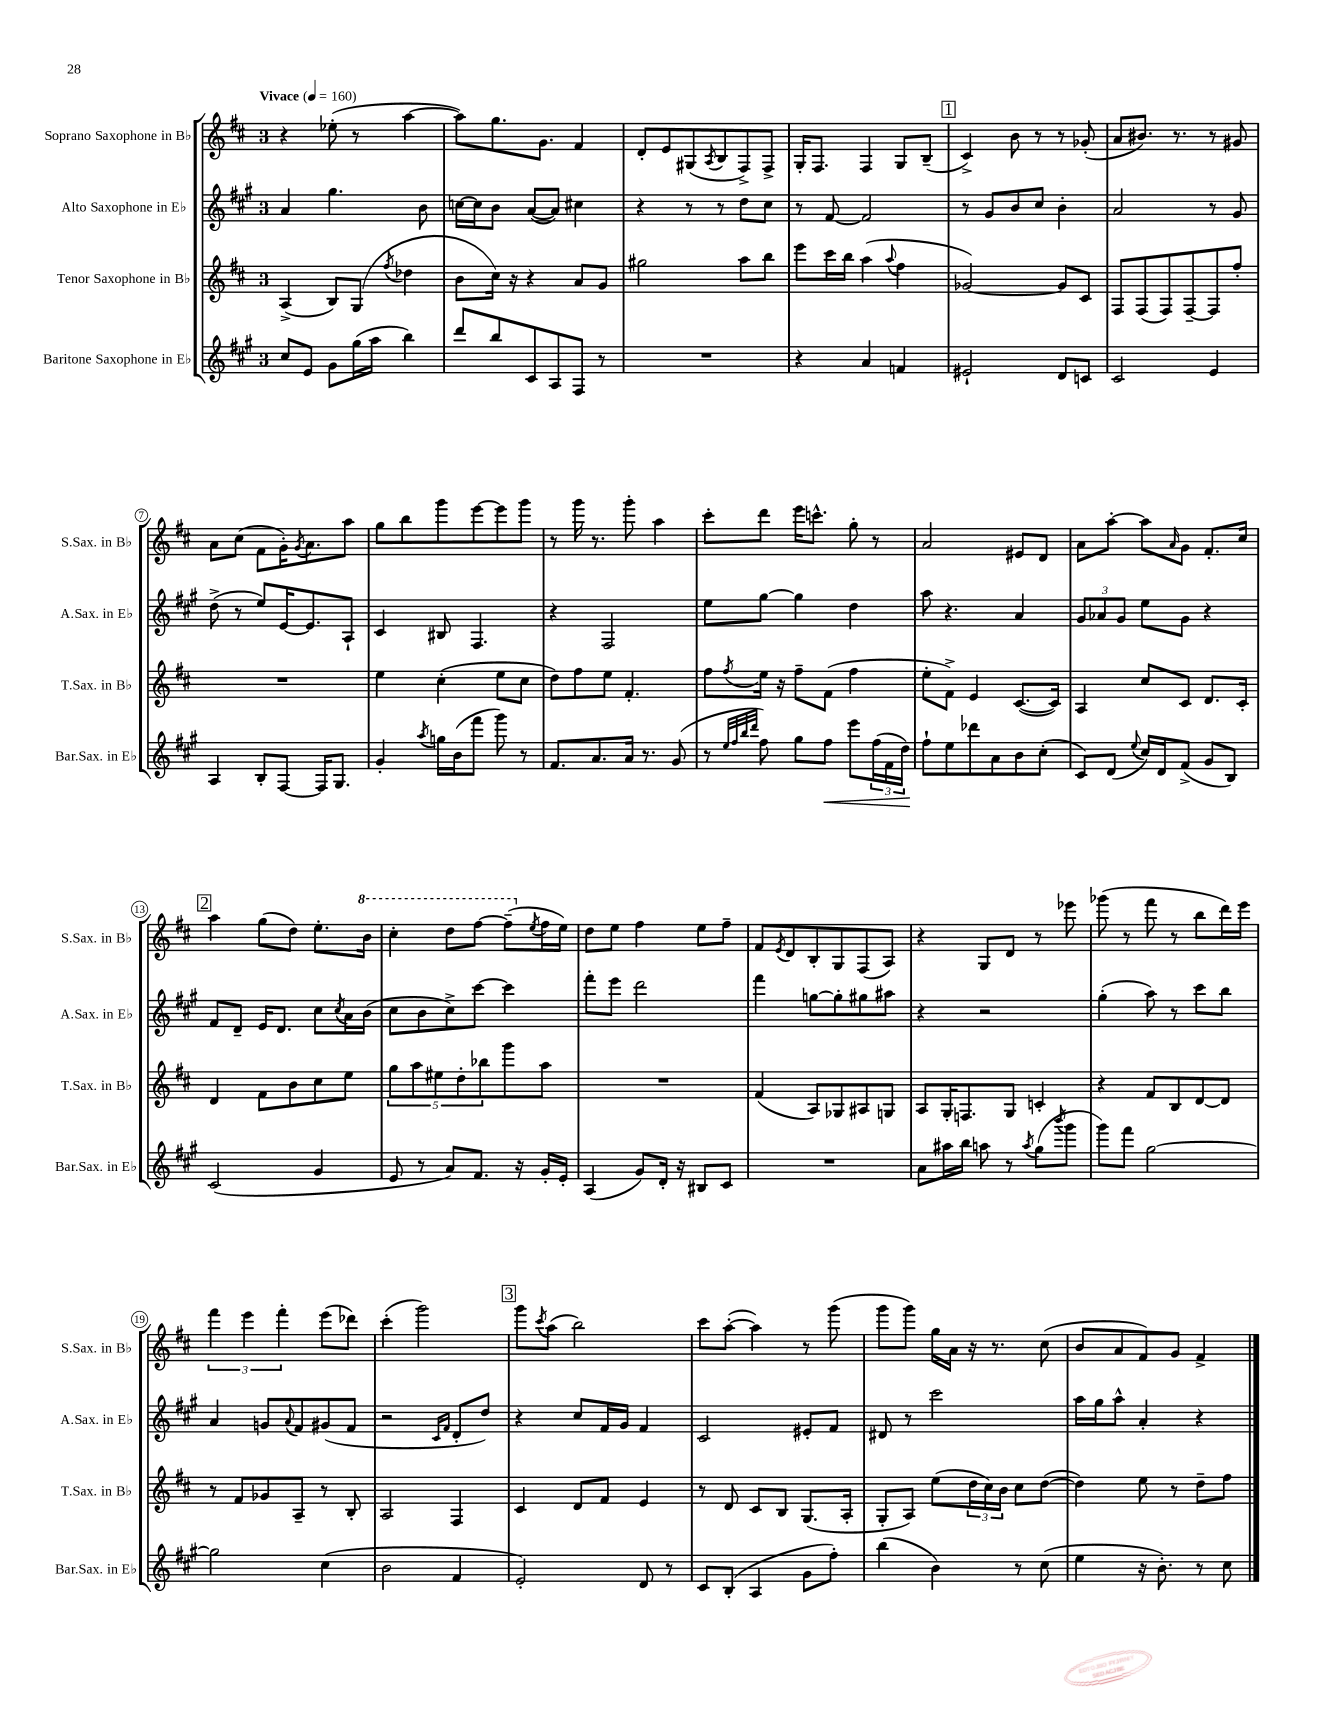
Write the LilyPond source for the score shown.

<<
\new StaffGroup <<
\new Staff = "s0" \with { instrumentName = "Soprano Saxophone in Bb" shortInstrumentName = "S.Sax. in Bb" } {
    \clef treble \key d \major \once \override Staff.TimeSignature.style = #'single-digit \time 3/4 \tempo "Vivace" 4 = 160
    r4 ees''8-.( r8 a''4~ |
    a''8) g''8. g'8. fis'4 |
    d'8-. e'8 gis8( \acciaccatura { a8 } b8 fis8->) fis8-> |
    g16-. fis8. fis4 g8 b8--( |
    \mark \markup { \box "1" } cis'4->) b'8 r8 r8 ges'8-.( |
    a'8 bis'8.) r8. r8 gis'8 |
    a'8 cis''8( fis'8 g'16-.) \acciaccatura { g'8 } a'8. a''8 |
    g''8 b''8 g'''8 e'''8~ e'''8 g'''8 |
    r8 g'''16 r8. g'''8-. a''4 |
    cis'''8-. d'''8 e'''16 c'''8.-^ g''8-. r8 |
    a'2 eis'8 d'8 |
    a'8 a''8~-. a''8 \grace { a'16 } g'8 fis'8.-. cis''16 |
    \mark \markup { \box "2" } a''4 g''8( d''8) e''8.-. \ottava #1 b''16 |
    cis'''4-. d'''8 fis'''8~ fis'''8--( \ottava #0 \acciaccatura { e''8 } fis''16 e''16) |
    d''8 e''8 fis''4 e''8 fis''8-- |
    fis'8 \acciaccatura { e'8 } d'8 b8-. g8 fis8( a8) |
    r4 g8 d'8 r8 ees'''8 |
    ges'''8( r8 fis'''8 r8 b''8 d'''16) e'''16 |
    \tuplet 3/2 { fis'''4 e'''4 fis'''4-. } e'''8( des'''8) |
    cis'''4-.( g'''2) |
    \mark \markup { \box "3" } g'''8 \acciaccatura { cis'''8 } a''8( b''2) |
    cis'''8 a''8~-.( a''4) r8 g'''8( |
    g'''8 g'''8) g''16 a'16 r16 r8. cis''8( |
    b'8 a'8 fis'8) g'8 fis'4-> \bar "|." |
}
\new Staff = "s1" \with { instrumentName = "Alto Saxophone in Eb" shortInstrumentName = "A.Sax. in Eb" } {
    \clef treble \key a \major \once \override Staff.TimeSignature.style = #'single-digit \time 3/4
    a'4 gis''4. b'8 |
    c''16~ c''16 b'8 a'8~( a'8) cis''4 |
    r4 r8 r8 d''8 cis''8 |
    r8 fis'8~ fis'2 |
    \mark \markup { \box "1" } r8 gis'8 b'8 cis''8 b'4-. |
    a'2 r8 gis'8 |
    d''8->( r8 e''8) e'16~ e'8. a8-! |
    cis'4 bis8 fis4. |
    r4 fis2 |
    e''8 gis''8~ gis''4 d''4 |
    a''8 r4. a'4 |
    \tuplet 3/2 { gis'8 aes'8 gis'8 } e''8 gis'8 r4 |
    \mark \markup { \box "2" } fis'8 d'8-- e'16 d'8. cis''8 \acciaccatura { cis''8 } a'16 b'16( |
    cis''8 b'8 cis''8->) cis'''8~ cis'''4 |
    fis'''8-. e'''8 d'''2 |
    fis'''4 g''8~ g''8-. gis''8 ais''8 |
    r4 r2 |
    gis''4-.( a''8) r8 cis'''8 b''8 |
    a'4 g'8 \appoggiatura { a'8 } fis'8 gis'8( fis'8 |
    r2 \grace { cis'16 fis'16 } d'8-. d''8) |
    \mark \markup { \box "3" } r4 cis''8 fis'16 gis'16 fis'4 |
    cis'2 eis'8-. fis'8 |
    dis'8 r8 cis'''2 |
    a''16 gis''16 a''8-^ a'4-. r4 \bar "|." |
}
\new Staff = "s2" \with { instrumentName = "Tenor Saxophone in Bb" shortInstrumentName = "T.Sax. in Bb" } {
    \clef treble \key d \major \once \override Staff.TimeSignature.style = #'single-digit \time 3/4
    a4->( b8) g8( \acciaccatura { fis''8 } des''4 |
    b'8 cis''16) r16 r4 a'8 g'8 |
    gis''2 a''8 b''8 |
    e'''8 cis'''16 b''16 a''4( \appoggiatura { a''8 } fis''4 |
    \mark \markup { \box "1" } ges'2~) ges'8 cis'8 |
    fis8 fis8( fis8) fis8~-- fis8 fis''8-. |
    R2. |
    e''4 cis''4-.( e''8 cis''8 |
    d''8) fis''8 e''8 fis'4.-. |
    fis''8 \acciaccatura { fis''8 } e''16 r16 fis''8-- fis'8( fis''4 |
    e''8-. fis'8->) e'4 cis'8.~( cis'16) |
    a4 cis''8 cis'8 d'8. cis'16-. |
    \mark \markup { \box "2" } d'4 fis'8 b'8 cis''8 e''8 |
    \tuplet 5/4 { g''8 a''8 eis''8 d''8-. bes''8 } g'''8 a''8 |
    R2. |
    fis'4( a8) ges8 ais8 g8 |
    a8 g16-. f8. g8 c'4-. |
    r4 fis'8 b8 d'8~ d'8 |
    r8 fis'8 ges'8 a8-- r8 b8-. |
    a2 fis4 |
    \mark \markup { \box "3" } cis'4 d'8 fis'8 e'4 |
    r8 d'8 cis'8 b8 g8.( a16-. |
    g8-. a8) e''8( \tuplet 3/2 { d''16 cis''16) b'16 } cis''8 d''8~( |
    d''4) e''8 r8 d''8-- fis''8 \bar "|." |
}
\new Staff = "s3" \with { instrumentName = "Baritone Saxophone in Eb" shortInstrumentName = "Bar.Sax. in Eb" } {
    \clef treble \key a \major \once \override Staff.TimeSignature.style = #'single-digit \time 3/4
    cis''8 e'8 gis'8 gis''16( a''16 b''4) |
    d'''8 b''8 cis'8 a8 fis8 r8 |
    R2. |
    r4 a'4 f'4 |
    \mark \markup { \box "1" } eis'2-! d'8 c'8 |
    cis'2 e'4 |
    a4 b8-. fis8~ fis16 gis8. |
    gis'4-. \acciaccatura { a''8 } g''16 b'16( fis'''8 gis'''8) r8 |
    fis'8. a'8. a'16 r8. gis'8( |
    r8 \grace { e''32 fis''32 b''32 d'''32 } fis''8) gis''8 fis''8\< e'''8 \tuplet 3/2 { fis''16( fis'16 d''16) } |
    fis''8-!\! e''8 des'''8 a'8 b'8 cis''8-.( |
    cis'8) d'8( \appoggiatura { e''8 } cis''16) d'16 fis'8->( gis'8 b8) |
    \mark \markup { \box "2" } cis'2( gis'4 |
    e'8 r8 a'8) fis'8. r16 gis'16-. e'16-. |
    a4( gis'8) d'16-. r16 bis8 cis'8 |
    R2. |
    a'8 ais''16 b''16 a''8 r8 \acciaccatura { a''8 } gis''8( \acciaccatura { b'''8 } gis'''8 |
    gis'''8) fis'''8 gis''2~ |
    gis''2 cis''4( |
    b'2 fis'4 |
    \mark \markup { \box "3" } e'2-.) d'8 r8 |
    cis'8 b8-.( a4 gis'8 fis''8-.) |
    b''4( b'4) r8 cis''8( |
    e''4 r16 b'8.-.) r8 cis''8 \bar "|." |
}
>>
>>
\layout { \context { \Score \override BarNumber.stencil = #(make-stencil-circler 0.1 0.3 ly:text-interface::print) } }
